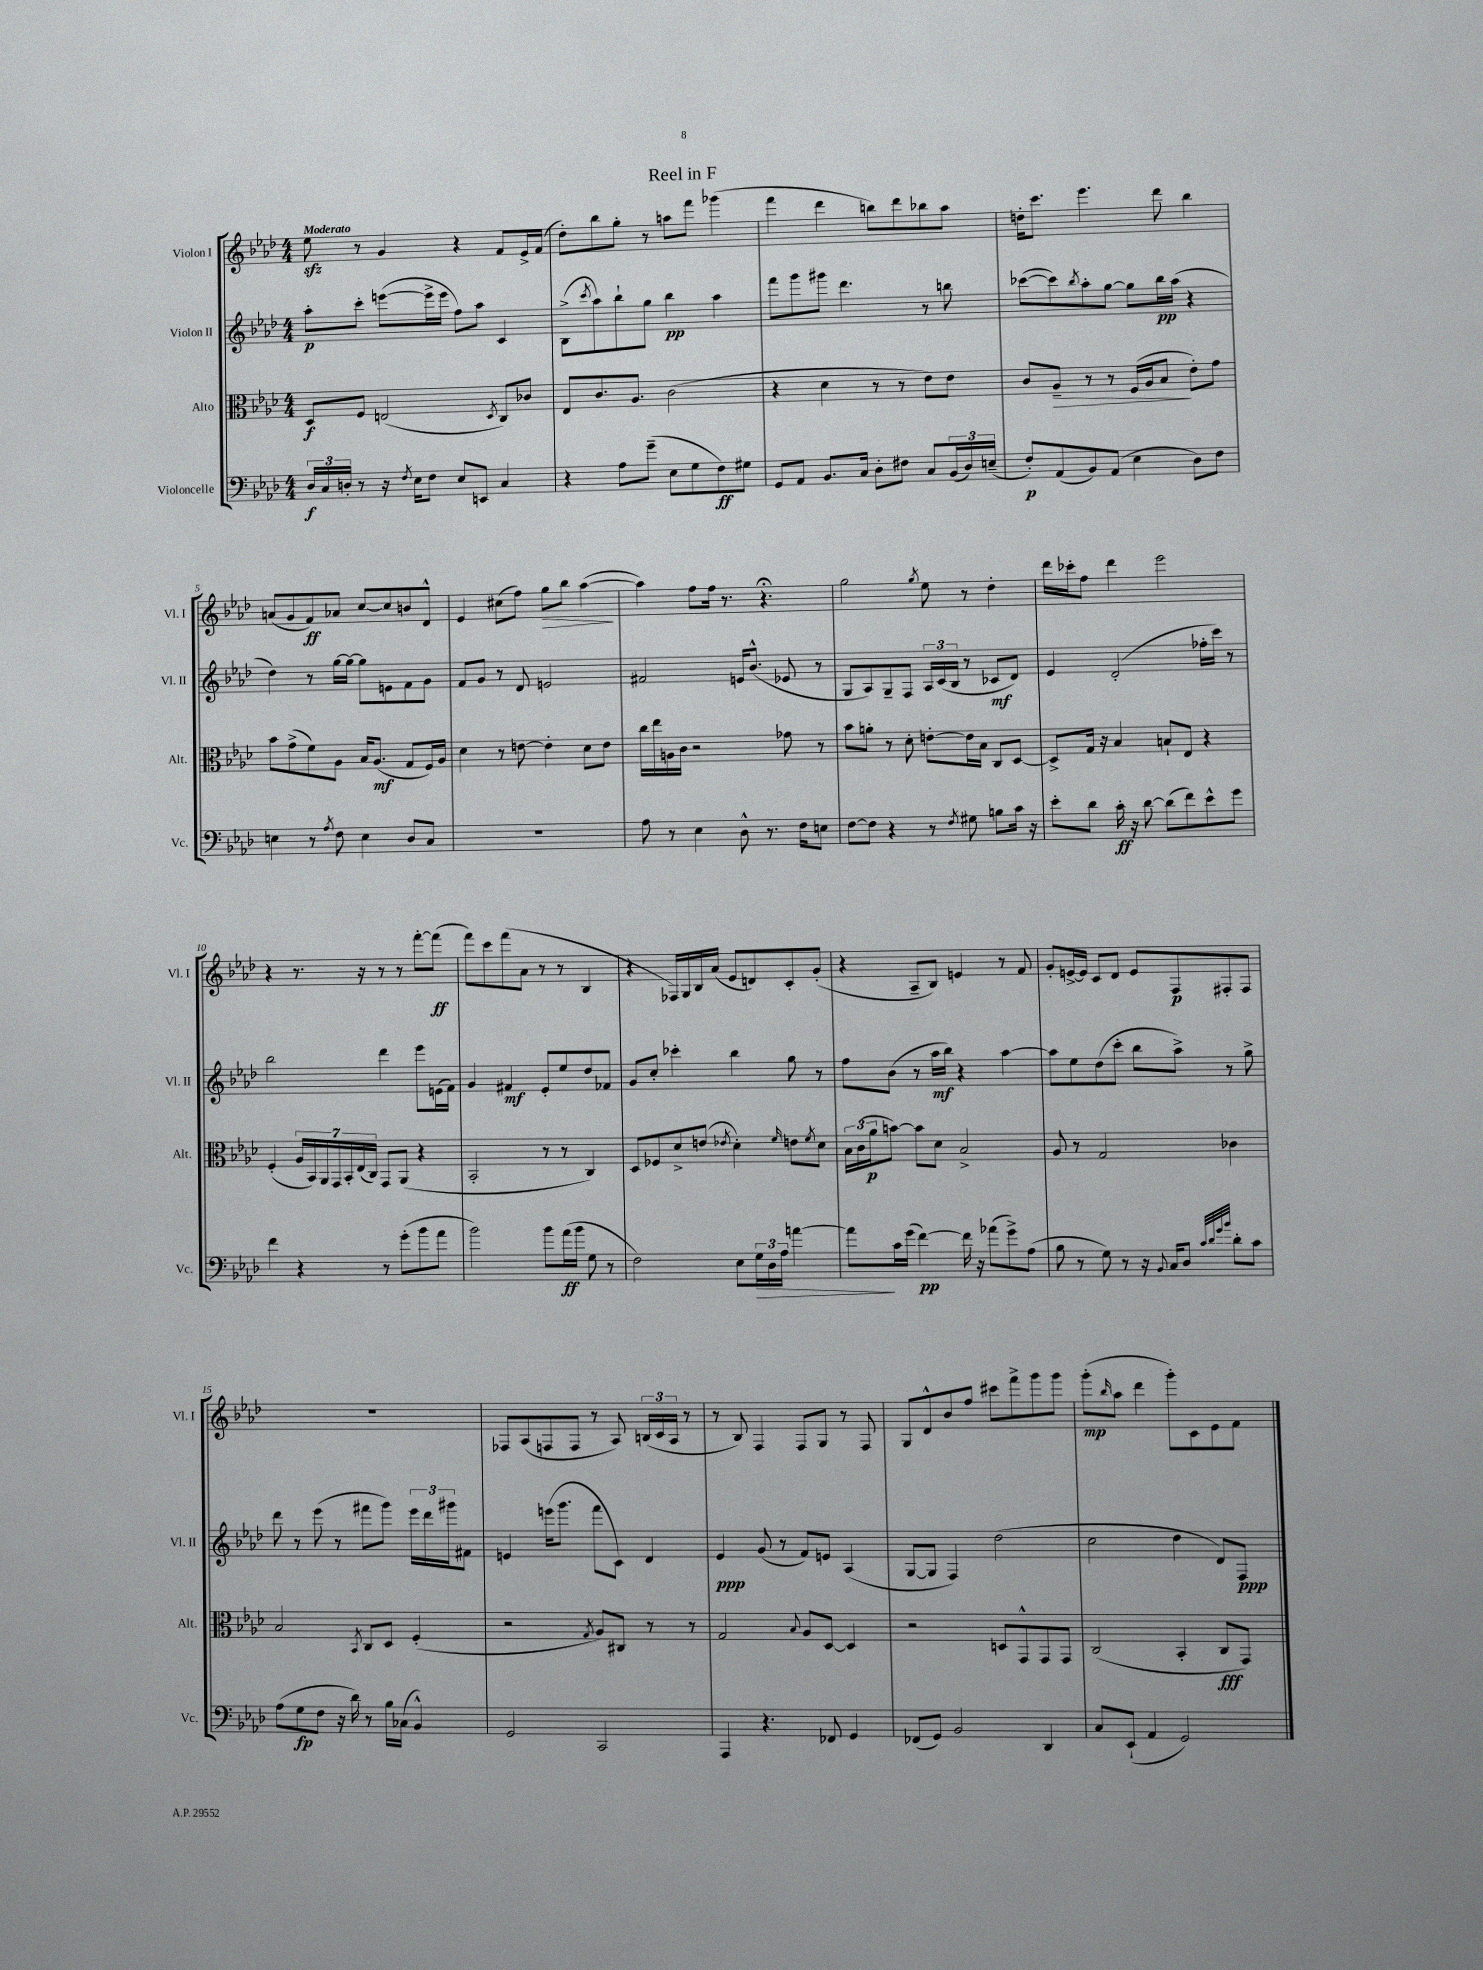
\header { title = "Reel in F" }
<<
\new StaffGroup <<
\new Staff = "s0" \with { instrumentName = "Violon I" shortInstrumentName = "Vl. I" } {
    \clef treble \key aes \major \numericTimeSignature \time 4/4 \tempo "Moderato"
    ees''8\sfz r8 g'4 r4 f'8 ees'16-> f'16( |
    des''8-.) bes''8 g''8-. r8 a''8 f'''8 ges'''4( |
    f'''4 des'''4 b''8) des'''8 bes''8 aes''8 |
    d''16-. c'''8. ees'''4. des'''8 bes''4 |
    a'8( g'8 f'8\ff) aes'8 c''8~ c''8 b'8 des'8-^ |
    ees'4 cis''8( f''8) g''8\> bes''8 aes''4~\!( |
    aes''4) f''8 f''16 r8. r4.\fermata |
    g''2 \acciaccatura { g''8 } ees''8 r8 des''4-. |
    des'''16 ces'''16-. f''8 des'''4 ees'''2 |
    r4 r8. r16 r8 r8 f'''8~-. f'''8\ff( |
    f'''8) c'''8 f'''8( aes'8 r8 r8 bes4 |
    r4 fes16) g16 bes16 aes'16( ees'8 d'8) c'8-. g'8-.( |
    r4 aes8-- bes8) e'4 r8 f'8 |
    g'8-. e'16~-> e'16 c'8 des'8 e'8 f8\p fis8-. fis8 |
    R1 |
    fes8 aes8( f8 f8 r8 aes8) \tuplet 3/2 { b16( c'16 aes16 } r8 |
    r8 bes8) f4 f8 g8 r8 f8 |
    g8 des'8-^ bes'8 f''8 cis'''8 f'''8-> g'''8 g'''8 |
    g'''8-.\mp( \grace { bes''16 } aes''8 des'''4 g'''8-.) c'8 ees'8 f'8 \bar "|." |
}
\new Staff = "s1" \with { instrumentName = "Violon II" shortInstrumentName = "Vl. II" } {
    \clef treble \key aes \major \numericTimeSignature \time 4/4
    aes''8-.\p c'''8-. e'''8~( e'''16-> e'''16 f''8) aes''8 c'4 |
    bes8->( \acciaccatura { c'''8 } aes''8) bes''8-! g''8 bes''4\pp aes''4 |
    f'''8 g'''8 gis'''8 des'''4. r8 b''8 |
    ces'''8~( ces'''8) \acciaccatura { bes''8 } aes''8-. g''8~ g''8 bes''16\pp aes''16( r4 |
    des''4) r8 g''16~ g''16~ g''8 e'8 f'8 g'8 |
    f'8 g'8 r8 des'8 e'2 |
    fis'2 e'16 bes'8.-^( ees'8 r8 |
    g8 aes8) g8-- f8 \tuplet 3/2 { aes16 c'16( bes16 } r8 ces'8\mf des'8) |
    ees'4 des'2-.( fes''16-. c'''16) r8 |
    bes''2 des'''4 ees'''8 e'16( f'16) |
    g'4 fis'4\mf ees'8-. ees''8 des''8 fes'8 |
    g'8 c''8-. ces'''4-. bes''4 g''8 r8 |
    f''8 bes'8( r8 aes''16\mf bes''16) r4 aes''4~ |
    aes''8 ees''8 des''8( c'''8-. bes''8 aes''8->) r8 g''8-> |
    des'''8 r8 ees'''8( r8 fis'''8 g'''8) \tuplet 3/2 { ees'''16 des'''16 gis'''16 } fis'8 |
    e'4 e'''16( g'''8. f'''8 c'8) des'4 |
    ees'4\ppp g'8( r8 f'8) e'8 aes4( |
    g8~ g8 f4) des''2( |
    c''2 des''4 des'8) f8\ppp \bar "|." |
}
\new Staff = "s2" \with { instrumentName = "Alto" shortInstrumentName = "Alt." } {
    \clef alto \key aes \major \numericTimeSignature \time 4/4
    des8\f f8 e2( \acciaccatura { des8 } c8) ces'8 |
    ees8 c'8. aes8. c'2( |
    r4 des'4 r8 r8 ees'8) ees'8 |
    c'8 aes8--\> r8 r8 f16( aes16 bes8\! ees'8-.) g'8 |
    bes'8 g'8->( f'8) aes8 bes16 aes8.\mf( g8 f16) aes16 |
    des'4 r8 e'8~ e'4-. des'8 e'8 |
    c''16 ees''16 a16 c'16 r2 ges'8 r8 |
    bes'8 a'8-. r8 des'8-. e'8~-. e'16 bes16 c8 des8~ |
    des8-> g16 r16 bes4 b8-! ees8 r4 |
    f4-.( \tuplet 7/4 { aes16 bes,16) aes,16 g,16 bes,16-. ees16( c16) } g,8 aes,8( r4 |
    bes,2-. r8 r8 c4) |
    des8 fes8 des'8-> e'8( \acciaccatura { ees'8 } des'4-.) \grace { f'16 } e'8 \acciaccatura { f'8 } des'8 |
    \tuplet 3/2 { bes16 c'16( aes'16\p } b'8~) b'8 des'8 bes2-> |
    aes8 r8 g2 ces'4 |
    bes2 \acciaccatura { bes,8 } c8 des8 f4-.( |
    r2 \acciaccatura { g8 } aes8) cis8 r8 r8 |
    g2 \appoggiatura { bes8 } aes8 des8~ des4 |
    r2 d8 g,8-^ g,8 g,8 |
    c2( bes,4-. c8\fff g,8) \bar "|." |
}
\new Staff = "s3" \with { instrumentName = "Violoncelle" shortInstrumentName = "Vc." } {
    \clef bass \key aes \major \numericTimeSignature \time 4/4
    \tuplet 3/2 { des16\f c16 d16-. } r8 r16 \acciaccatura { f8 } ees16 f8 ees8 e,8 c4 |
    r4 aes8 g'8--( ees8 g8 f8\ff) gis8 |
    g,8 aes,8 bes,8. c16 des8-. fis8 c8 \tuplet 3/2 { bes,16( des16) e16--( } |
    f8-.\p) aes,8( bes,8) aes,8( ees4 des8) f8 |
    e4 r8 \acciaccatura { aes8 } f8 e4 des8 c8 |
    R1 |
    aes8 r8 ees4 des8-^ r8. f16 e8 |
    f8~ f8 r4 r8 \acciaccatura { f8 } gis8 b8 c'16 r16 |
    ees'8-. des'8 c'16-.\ff r16 des'8~ des'8( f'8) ees'8-^ g'8 |
    f'4 r4 r8 g'8-.( bes'8 aes'8 |
    bes'2) bes'8 aes'16\ff( bes'16 g8 r8 |
    f2) ees8 \tuplet 3/2 { g16\> des16 aes16 } a'4~ |
    a'8\! c'16 g'16( f'4~\pp) f'16 r16 aes'8( g'8->) aes8( |
    bes8 r8 g8) r8 r16 \appoggiatura { bes,8 } c16 des8 \grace { c'32 des'32 g'32 bes'32 } des'8-. c'8 |
    aes8( g8\fp f8 r16 des'16) r8 bes16 ces16( bes,4-^) |
    g,2 c,2 |
    aes,,4 r4. fes,8 g,4 |
    fes,8( g,8) bes,2 des,4 |
    c8 ees,8-!( aes,4 g,2) \bar "|." |
}
>>
>>
